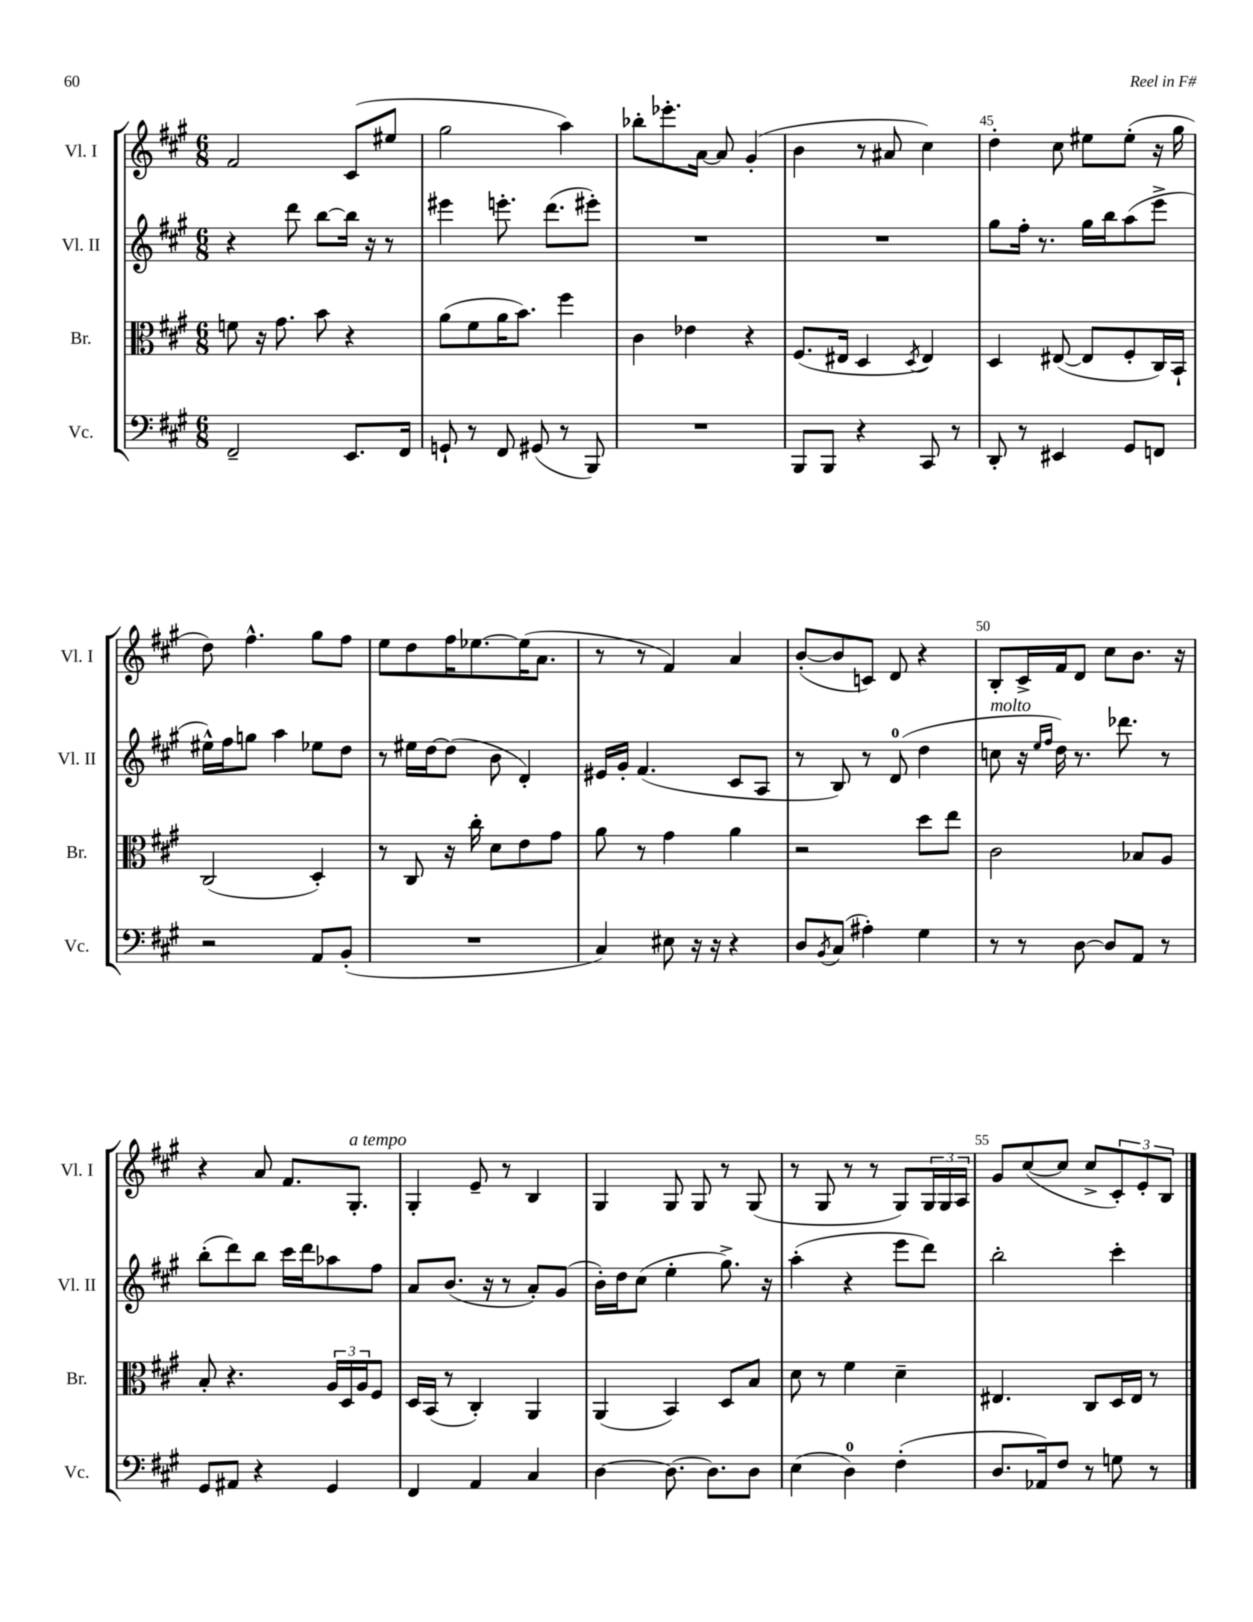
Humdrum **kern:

**kern	**kern	**kern	**kern
*part4	*part3	*part2	*part1
*staff4	*staff3	*staff2	*staff1
*I"Vc.	*I"Br.	*I"Vl. II	*I"Vl. I
*I'Vc.	*I'Br.	*I'Vl. II	*I'Vl. I
*clefF4	*clefC3	*clefG2	*clefG2
*k[f#c#g#]	*k[f#c#g#]	*k[f#c#g#]	*k[f#c#g#]
*M6/8	*M6/8	*M6/8	*M6/8
=41	=41	=41	=41
2FF#~/	8fn\	4r	2f#/
.	16r	.	.
.	8.g#\	.	.
.	.	8ddd\	.
.	8b\	[8bb\L	.
8.EE/L	4r	16bb\Jk]	(8c#/L
.	.	16r	.
.	.	8r	8ee#X/J
16FF#/Jk	.	.	.
=42	=42	=42	=42
8GGn`/	(8a\L	4eee#X\	2gg#\
8r	8f#\	.	.
8FF#/	16a\K	8.eeen'\	.
.	8.b\J)	.	.
(8GG#X/	.	.	.
.	.	(8.ddd\L	.
8r	4ff#\	.	4aa\)
8BBB/)	.	8eee#X'\J)	.
=43	=43	=43	=43
2.r	4c#\	2.r	8bb-X'\L
.	.	.	8.eee-X'\
.	4e-X\	.	.
.	.	.	[16a\Jk
.	.	.	8a/]
.	4r	.	(4g#'/
=44	=44	=44	=44
8BBB/L	(8.F#/L	2.r	4b\
8BBB/J	.	.	.
.	16E#X/Jk	.	.
4r	4D/	.	8r
.	.	.	8a#X/
.	8qD/	.	.
8CC#/	4E#/)	.	4cc#\)
8r	.	.	.
=45	=45	=45	=45
8DD'/	4D/	8gg#\L	4dd'\
8r	.	16ff#'\Jk	.
.	.	8.r	.
4EE#X/	([8E#X/	.	8cc#\
.	8E#/L]	16gg#\LL	8ee#X\L
.	.	16bb\J	.
8GG#/L	8F#'/	(8aa\	(8ee#'\J
8FFn/J	16C#/L)	8eee^\J	16r
.	16BB`/JJ	.	16gg#\
!!LO:LB:g=z
=46	=46	=46	=46
2r	(2C#/	16ee#X^^\LL)	8dd\)
.	.	16ff#\J	.
.	.	8ggn\J	4.ff#^^\
.	.	4aa\	.
8AA/L	4D'/)	8ee-X\L	8gg#\L
(8BB'/J	.	8dd\J	8ff#\J
=47	=47	=47	=47
2.r	8r	8r	8ee\L
.	8C#/	16ee#X\LL	8dd\
.	.	[16dd\J	.
.	16r	(8dd\J]	16ff#\K
.	16cc#'\	.	[8.ee-X\
.	8d\L	8b\	.
.	8e\	4d'/)	(16ee-\K]
.	.	.	8.a\J
.	8g#\J	.	.
=48	=48	=48	=48
4C#/)	8a\	16e#X/LL	8r
.	.	16g#'/JJ	.
.	8r	(4.f#/	8r
8E#X\	4g#\	.	4f#/)
16r	.	.	.
16r	.	.	.
4r	4a\	8c#/L	4a/
.	.	8A/J	.
=49	=49	=49	=49
8D/L	2r	8r	([8b'/L
8qBB/	.	.	.
(8C#/J	.	8B/)	8b/]
4A#X'\)	.	8r	8cn/J)
.	.	(8d/	8d/
4G#\	8dd\L	4dd\	4r
.	8ee\J	.	.
=50	=50	=50	=50
!	!	!LO:TX:a:i:t=molto	!
8r	2c#\	8ccn\	8B'/L
8r	.	16r	16c#^/L
.	.	16qqee/LL	.
.	.	16qqff#/JJ	.
.	.	16dd\)	16f#/J
[8D\	.	8.r	8d/J
8D/L]	.	.	8cc#\L
.	.	8.ddd-X\	.
8AA/J	8B-X/L	.	8.b\J
8r	8A/J	8r	.
.	.	.	16r
!!LO:LB:g=z
=51	=51	=51	=51
8GG#/L	8B'/	(8bb'\L	4r
8AA#X/J	4.r	8ddd\)	.
4r	.	8bb\J	8a/
.	.	16ccc#\LL	8.f#/L
.	.	16ddd\J	.
4GG#/	24A/LL	8aa-X\	.
.	24D/	.	.
!	!	!	!LO:TX:a:i:t=a tempo
.	.	.	8.G#'/J
.	24A/J	.	.
.	8F#/J	8ff#\J	.
=52	=52	=52	=52
4FF#/	16D/LL	8a/L	4G#'/
.	(16BB/JJ	.	.
.	8r	(8.b/J	.
4AA/	4C#'/)	.	8e~/
.	.	16r	.
.	.	8r	8r
4C#/	4AA/	8a'/L)	4B/
.	.	(8g#/J	.
=53	=53	=53	=53
[4D\	(4AA/	16b'\LL)	4G#/
.	.	16dd\J	.
.	.	(8cc#\J	.
8.D\_	4BB/)	4ee'\	8G#/
.	.	.	8G#/
8.D\L]	.	.	.
.	8D/L	8.gg#^\)	8r
8D\J	8B/J	.	(8G#/
.	.	16r	.
=54	=54	=54	=54
(4E\	8d\	(4aa'\	8r
.	8r	.	8G#/
4D\)	4f#\	4r	8r
.	.	.	8r
(4F#'\	4d~\	8eee\L	8G#/L)
.	.	8ddd\J)	24G#/L
.	.	.	24G#/
.	.	.	24A/JJ
=55	=55	=55	=55
8.D/L	4.E#X/	2bb'\	8g#/L
.	.	.	([8cc#/
16AA-X/k)	.	.	.
8F#/J	.	.	8cc#/J]
8r	8C#/L	.	8cc#^/L
8Gn\	16D/L	4ccc#'\	12c#'/)
.	16E#/JJ	.	.
.	.	.	12e'/
8r	8r	.	.
.	.	.	12B/J
==	==	==	==
*-	*-	*-	*-
